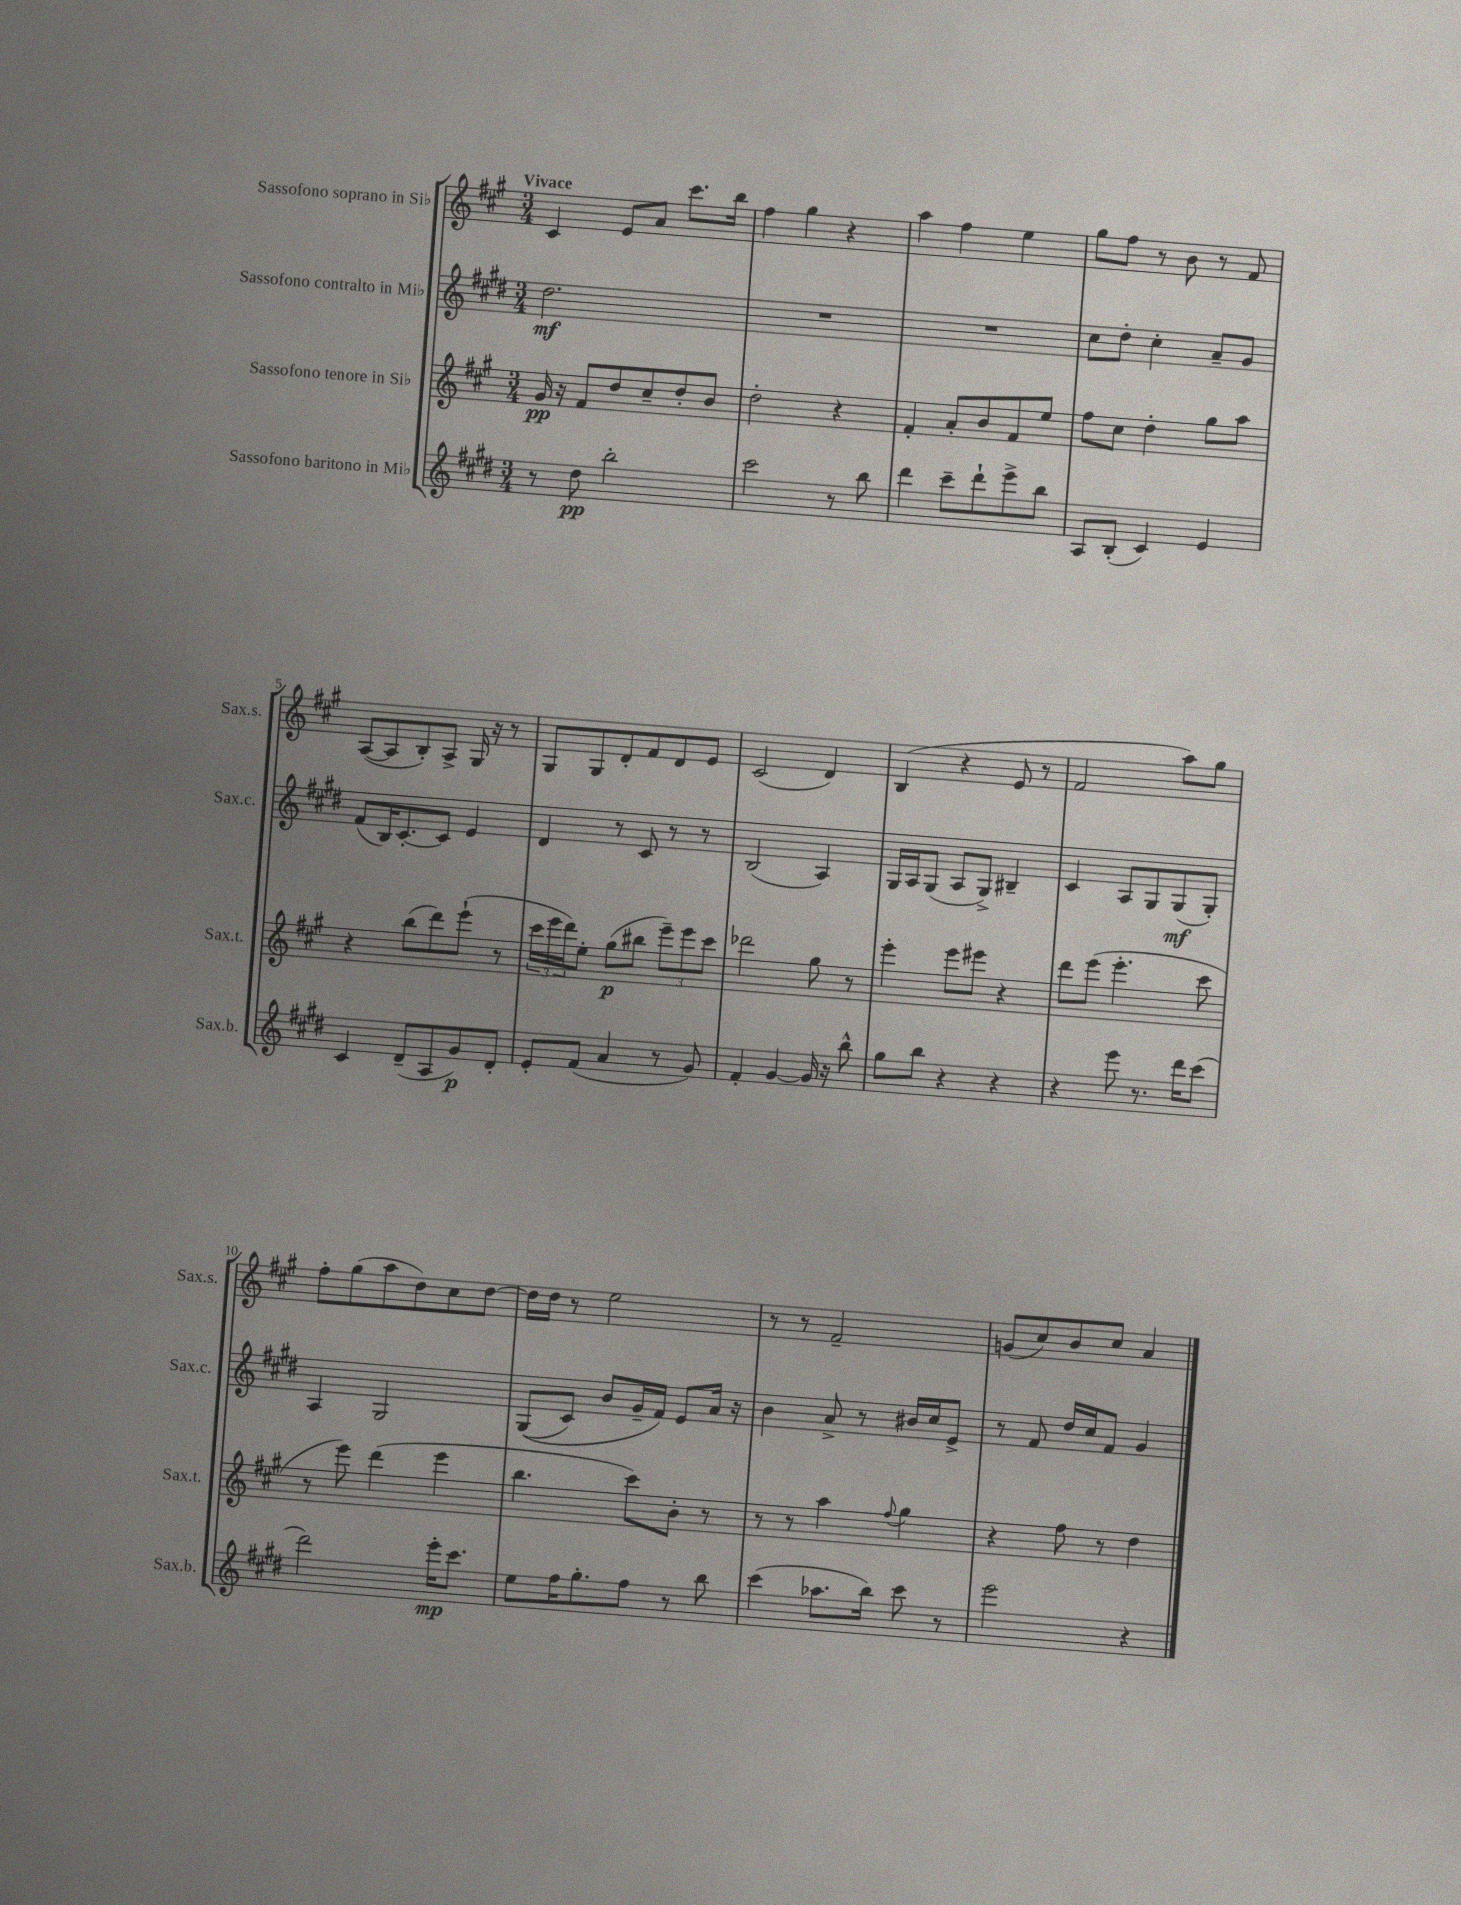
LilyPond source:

<<
\new StaffGroup <<
\new Staff = "s0" \with { instrumentName = "Sassofono soprano in Sib" shortInstrumentName = "Sax.s." } {
    \clef treble \key a \major \numericTimeSignature \time 3/4 \tempo "Vivace"
    cis'4 e'8 a'8 cis'''8. b''16 |
    fis''4 gis''4 r4 |
    a''4 fis''4 e''4 |
    gis''8 fis''8 r8 b'8 r8 fis'8 |
    a8~( a8 b8-.) a8-> gis16 r16 r8 |
    gis8 gis8 d'8-. fis'8 d'8 e'8 |
    cis'2( d'4) |
    b4( r4 e'8 r8 |
    fis'2 a''8) gis''8 |
    fis''8-. gis''8( a''8 d''8) cis''8 d''8~ |
    d''16 d''16 r8 e''2 |
    r8 r8 fis'2-- |
    g'8( cis''8) b'8 cis''8 a'4 \bar "|." |
}
\new Staff = "s1" \with { instrumentName = "Sassofono contralto in Mib" shortInstrumentName = "Sax.c." } {
    \clef treble \key e \major \numericTimeSignature \time 3/4
    dis''2.\mf |
    R2. |
    R2. |
    cis''8 dis''8-. cis''4-. a'8-- gis'8 |
    fis'8( b16) cis'8.~-. cis'8 e'4 |
    dis'4 r8 cis'8 r8 r8 |
    b2( a4) |
    gis16 a16 gis8( a8 gis8->) bis4-- |
    cis'4 a8 gis8 gis8\mf( gis8-.) |
    a4 gis2 |
    gis8(\( cis'8) b'8 gis'16-- fis'16\) e'8 a'16 r16 |
    b'4 a'8-> r8 bis'16 cis''16 e'8-> |
    r8 fis'8 dis''16 cis''16 fis'8 gis'4 \bar "|." |
}
\new Staff = "s2" \with { instrumentName = "Sassofono tenore in Sib" shortInstrumentName = "Sax.t." } {
    \clef treble \key a \major \numericTimeSignature \time 3/4
    gis'16\pp r16 fis'8 d''8 cis''8-- d''8-. b'8 |
    d''2-. r4 |
    fis'4-. a'8-. b'8 fis'8 e''8 |
    fis''8 cis''8 d''4-. gis''8 a''8 |
    r4 b''8( d'''8) e'''8-!( r8 |
    \tuplet 3/2 { cis'''16 e'''16 d'''16) } e''8-. gis''8\p( bis''8 \tuplet 3/2 { e'''8--) e'''8 cis'''8 } |
    des'''2 gis''8 r8 |
    e'''4-. e'''8 eis'''8 r4 |
    d'''8 e'''8( e'''4.-. cis'''8 |
    r8 e'''8) d'''4( e'''4 |
    b''4. cis'''8) b'8-. r8 |
    r8 r8 a''4 \appoggiatura { fis''8 } gis''4 |
    r4 fis''8 r8 d''4 \bar "|." |
}
\new Staff = "s3" \with { instrumentName = "Sassofono baritono in Mib" shortInstrumentName = "Sax.b." } {
    \clef treble \key e \major \numericTimeSignature \time 3/4
    r8 dis''8\pp b''2-. |
    cis'''2 r8 b''8 |
    dis'''4 cis'''8-- dis'''8-! e'''8-> b''8 |
    a8 b8-.( cis'4) e'4 |
    cis'4 dis'8--( a8 gis'8\p) dis'8-. |
    e'8-. fis'8( a'4 r8 gis'8) |
    fis'4-. gis'4~ gis'16 r16 b''8-^ |
    gis''8 b''8 r4 r4 |
    r4 e'''8 r8. dis'''16 cis'''8( |
    dis'''2) e'''16-.\mp cis'''8. |
    e''8 fis''16 gis''8.-. fis''8 r8 b''8 |
    cis'''4( aes''8. b''16) cis'''8 r8 |
    e'''2 r4 \bar "|." |
}
>>
>>
